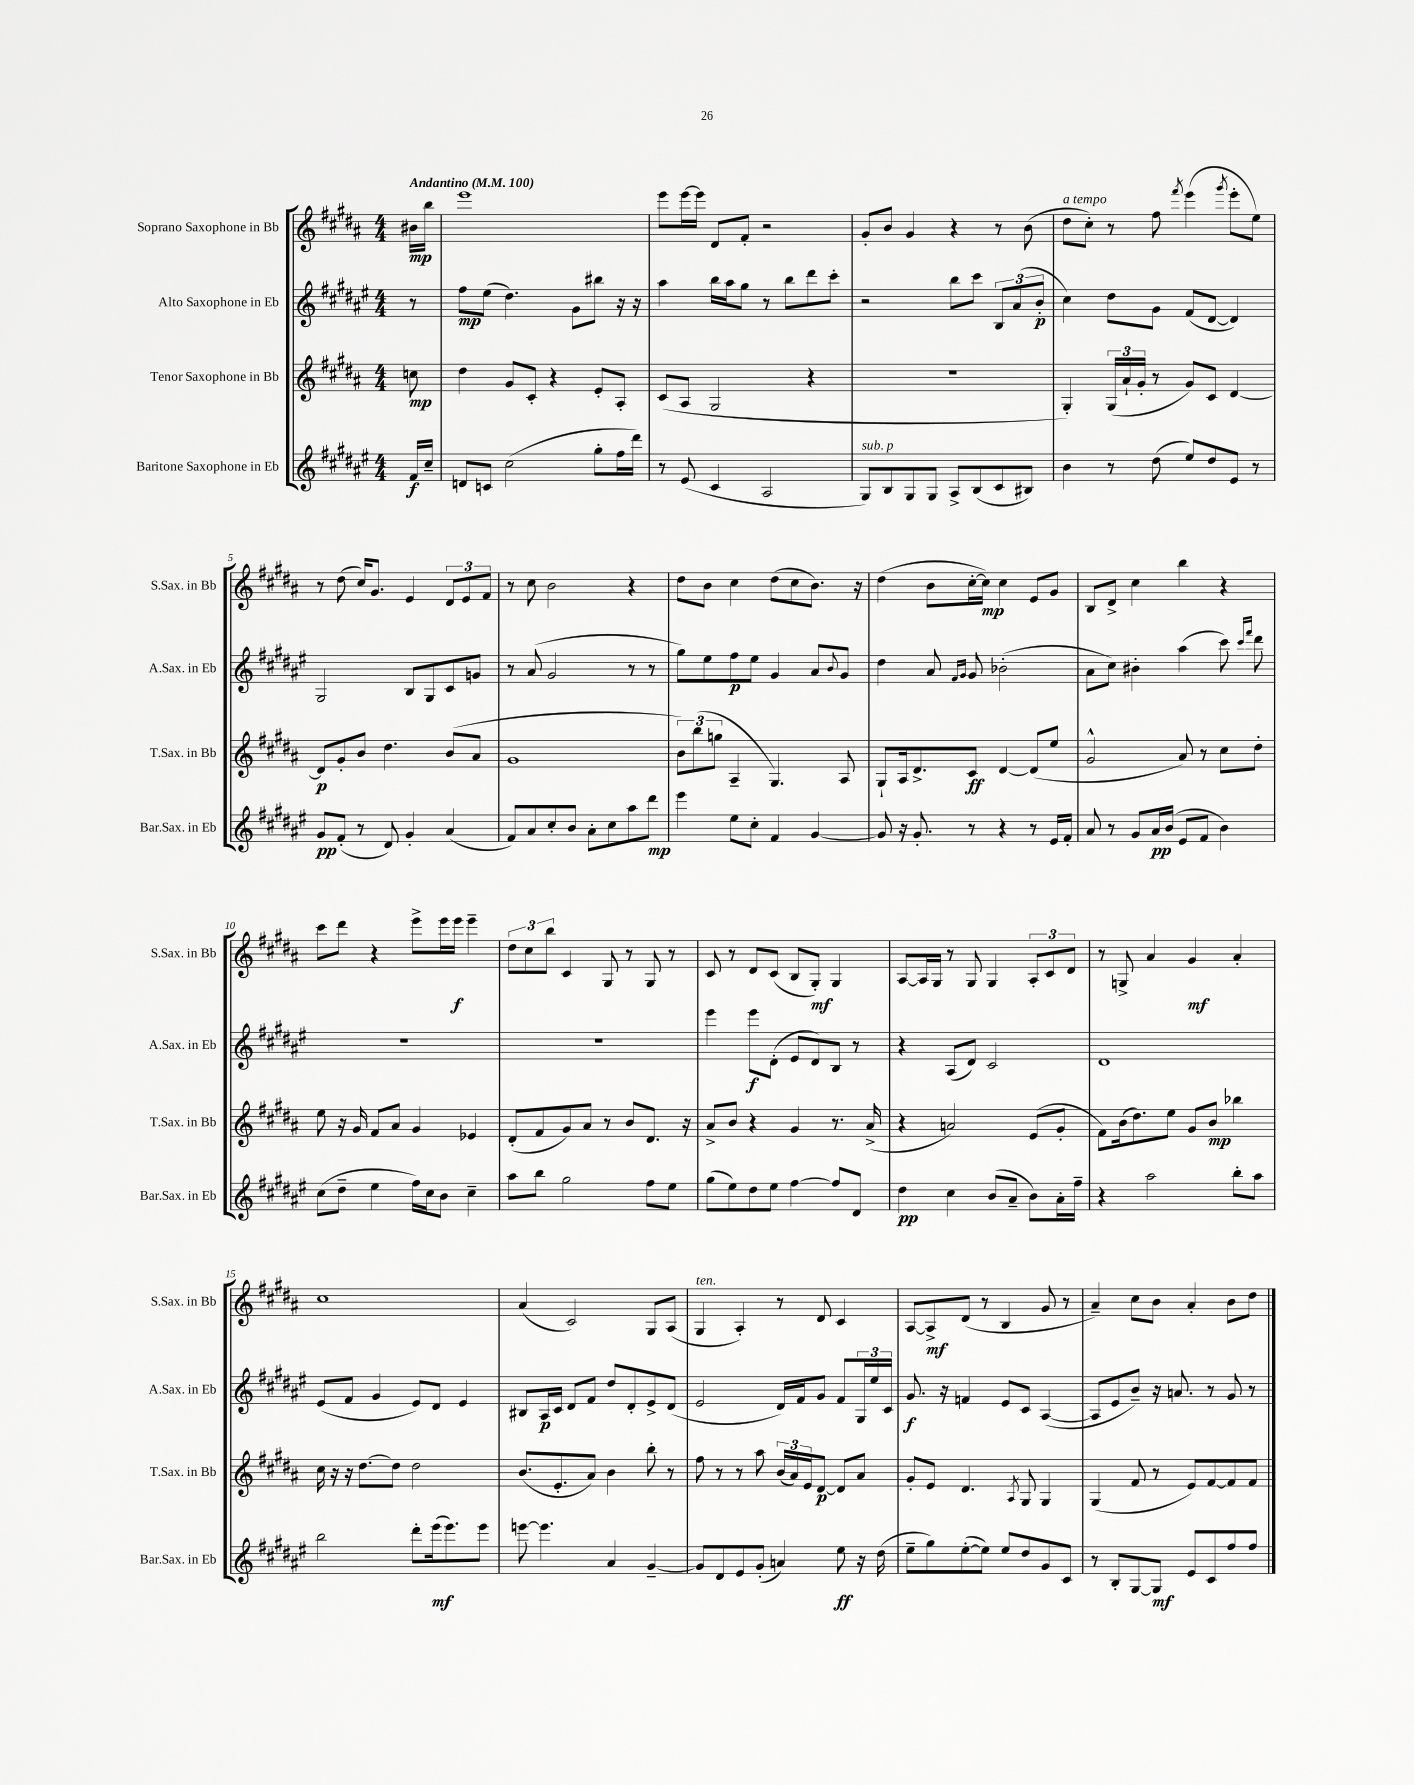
<<
\new StaffGroup <<
\new Staff = "s0" \with { instrumentName = "Soprano Saxophone in Bb" shortInstrumentName = "S.Sax. in Bb" } {
    \clef treble \key b \major \numericTimeSignature \time 4/4 \partial 8 \tempo "Andantino" 4 = 100
    bis'16\mp b''16 |
    e'''1 |
    e'''8 e'''16~ e'''16 dis'8 fis'8-. r2 |
    gis'8-. b'8 gis'4 r4 r8 b'8( |
    dis''8^\markup { \italic "a tempo" } cis''8-.) r8 fis''8 \acciaccatura { fis'''8 } e'''4( \acciaccatura { gis'''8 } e'''8-. e''8) |
    r8 dis''8( cis''16) gis'8. e'4 \tuplet 3/2 { dis'8 e'8 fis'8 } |
    r8 cis''8 b'2 r4 |
    dis''8 b'8 cis''4 dis''8( cis''8 b'8.) r16 |
    dis''4( b'8 cis''16~-. cis''16\mp) cis''4 e'8 gis'8 |
    b8 dis'8-> cis''4 b''4 r4 |
    cis'''8 dis'''8 r4 e'''8-> e'''16 e'''16\f e'''4-- |
    \tuplet 3/2 { dis''8 cis''8 b''8 } cis'4 gis8 r8 gis8 r8 |
    cis'8 r8 dis'8 cis'8( b8 gis8-.\mf) gis4 |
    ais8~ ais16 gis16 r8 gis8 gis4 \tuplet 3/2 { ais8-. cis'8 dis'8 } |
    r8 g8-> ais'4 gis'4\mf ais'4-. |
    cis''1 |
    ais'4( cis'2) gis8 ais8( |
    gis4^\markup { \italic "ten." } ais4-.) r8 dis'8 cis'4 |
    ais8~ ais8->\mf dis'8( r8 b4 gis'8 r8 |
    ais'4--) cis''8 b'8 ais'4-. b'8 dis''8 \bar "|." |
}
\new Staff = "s1" \with { instrumentName = "Alto Saxophone in Eb" shortInstrumentName = "A.Sax. in Eb" } {
    \clef treble \key fis \major \numericTimeSignature \time 4/4 \partial 8
    r8 |
    fis''8\mp eis''8( dis''4.) gis'8 bis''8 r16 r16 |
    ais''4 b''16 ais''16 gis''8 r8 b''8 dis'''8 cis'''8-. |
    r2 b''8 cis'''8 \tuplet 3/2 { b8 ais'8( b'8-.\p } |
    cis''4) dis''8 gis'8 fis'8( dis'8~ dis'4) |
    gis2 b8 gis8 cis'8 g'8 |
    r8 ais'8( gis'2 r8 r8 |
    gis''8) eis''8 fis''8\p eis''8 gis'4 ais'8 \appoggiatura { b'8 } gis'8 |
    dis''4 ais'8 \grace { fis'16 gis'16 } gis'8 bes'2-.( |
    ais'8 cis''8) bis'4-. ais''4( cis'''8) \grace { cis'''16 fis'''16 } dis'''8 |
    R1 |
    R1 |
    eis'''4 eis'''8\f dis'8-.( eis'8 dis'8) b8 r8 |
    r4 ais8( dis'8) cis'2 |
    dis'1 |
    eis'8( fis'8 gis'4 eis'8) dis'8 eis'4 |
    bis8 ais16\p cis'16 dis'8 fis'8 dis''8 dis'8-. eis'8-> dis'8( |
    eis'2 dis'16) fis'16 gis'8 fis'8 \tuplet 3/2 { gis16 eis''16 cis'16 } |
    gis'8.\f r16 f'4 eis'8 cis'8 ais4~( |
    ais8 eis'8 b'8--) r16 a'8. r8 gis'8 r8 \bar "|." |
}
\new Staff = "s2" \with { instrumentName = "Tenor Saxophone in Bb" shortInstrumentName = "T.Sax. in Bb" } {
    \clef treble \key b \major \numericTimeSignature \time 4/4 \partial 8
    c''8\mp |
    dis''4 gis'8 cis'8-. r4 e'8-. ais8-. |
    cis'8( ais8 gis2 r4 |
    R1 |
    gis4-.) \tuplet 3/2 { gis16( ais'16-! gis'16-. } r8 gis'8) cis'8 dis'4~ |
    dis'8\p gis'8-. b'8 dis''4. b'8( ais'8 |
    gis'1 |
    \tuplet 3/2 { b'8) b''8( g''8 } ais4-- gis4.) ais8 |
    gis8-! ais16 dis'8.-> cis'8\ff dis'4~ dis'8( e''8 |
    gis'2-^ ais'8) r8 cis''8 dis''8-. |
    e''8 r16 gis'16 fis'8 ais'8 gis'4 ees'4 |
    dis'8-.( fis'8 gis'8) ais'8 r8 b'8 dis'8. r16 |
    ais'8-> b'8 r4 gis'4 r8. ais'16->( |
    r4 a'2) e'8( gis'8-. |
    fis'8) b'16( dis''8.) e''8 gis'8 b'8\mp bes''4 |
    cis''16 r16 r16 dis''8.~ dis''8 dis''2 |
    b'8.( e'8.-. ais'8) b'4 b''8-. r8 |
    fis''8 r8 r8 ais''8 \tuplet 3/2 { b'16( ais'16) e'16 } dis'8~\p dis'8 ais'8 |
    gis'8-. e'8 dis'4. \acciaccatura { ais8 } gis8 gis4 |
    gis4( fis'8 r8 e'8) fis'8~ fis'8 fis'8 \bar "|." |
}
\new Staff = "s3" \with { instrumentName = "Baritone Saxophone in Eb" shortInstrumentName = "Bar.Sax. in Eb" } {
    \clef treble \key fis \major \numericTimeSignature \time 4/4 \partial 8
    fis'16\f cis''16-- |
    d'8 c'8 cis''2( gis''8-. fis''16 dis'''16) |
    r8 eis'8( cis'4 ais2 |
    gis8^\markup { \italic "sub. p" }) b8 gis8 gis8 ais8-> b8( cis'8 bis8) |
    b'4 r8 dis''8( eis''8) dis''8 eis'8 r8 |
    gis'8\pp fis'8-.( r8 dis'8) gis'4-. ais'4( |
    fis'8) ais'8 cis''8-. b'8 ais'8-. cis''8 ais''8 dis'''8\mp |
    eis'''4 eis''8 cis''8-. fis'4 gis'4~ |
    gis'8 r16 gis'8.-. r8 r4 r8 eis'16 fis'16-. |
    ais'8 r8 gis'8 ais'16\pp b'16( eis'8 fis'8 b'4) |
    cis''8( dis''8-- eis''4 fis''16) cis''16 b'8 cis''4-- |
    ais''8 b''8 gis''2 fis''8 eis''8 |
    gis''8( eis''8) dis''8 eis''8 fis''4~ fis''8 dis'8 |
    dis''4\pp cis''4 b'8( ais'8-- b'8) ais'16-. fis''16-- |
    r4 ais''2 b''8-. ais''8 |
    b''2 dis'''8-. eis'''16\mf( eis'''8.) eis'''8 |
    e'''8~ e'''4. ais'4 gis'4~-- |
    gis'8 dis'8 eis'8 gis'8-.( a'4) eis''8\ff r16 dis''16( |
    eis''8-- gis''8) eis''8~-.( eis''8) eis''8 dis''8 gis'8 cis'8 |
    r8 b8-. gis8~ gis8\mf eis'8 cis'8 fis''8 fis''8 \bar "|." |
}
>>
>>
